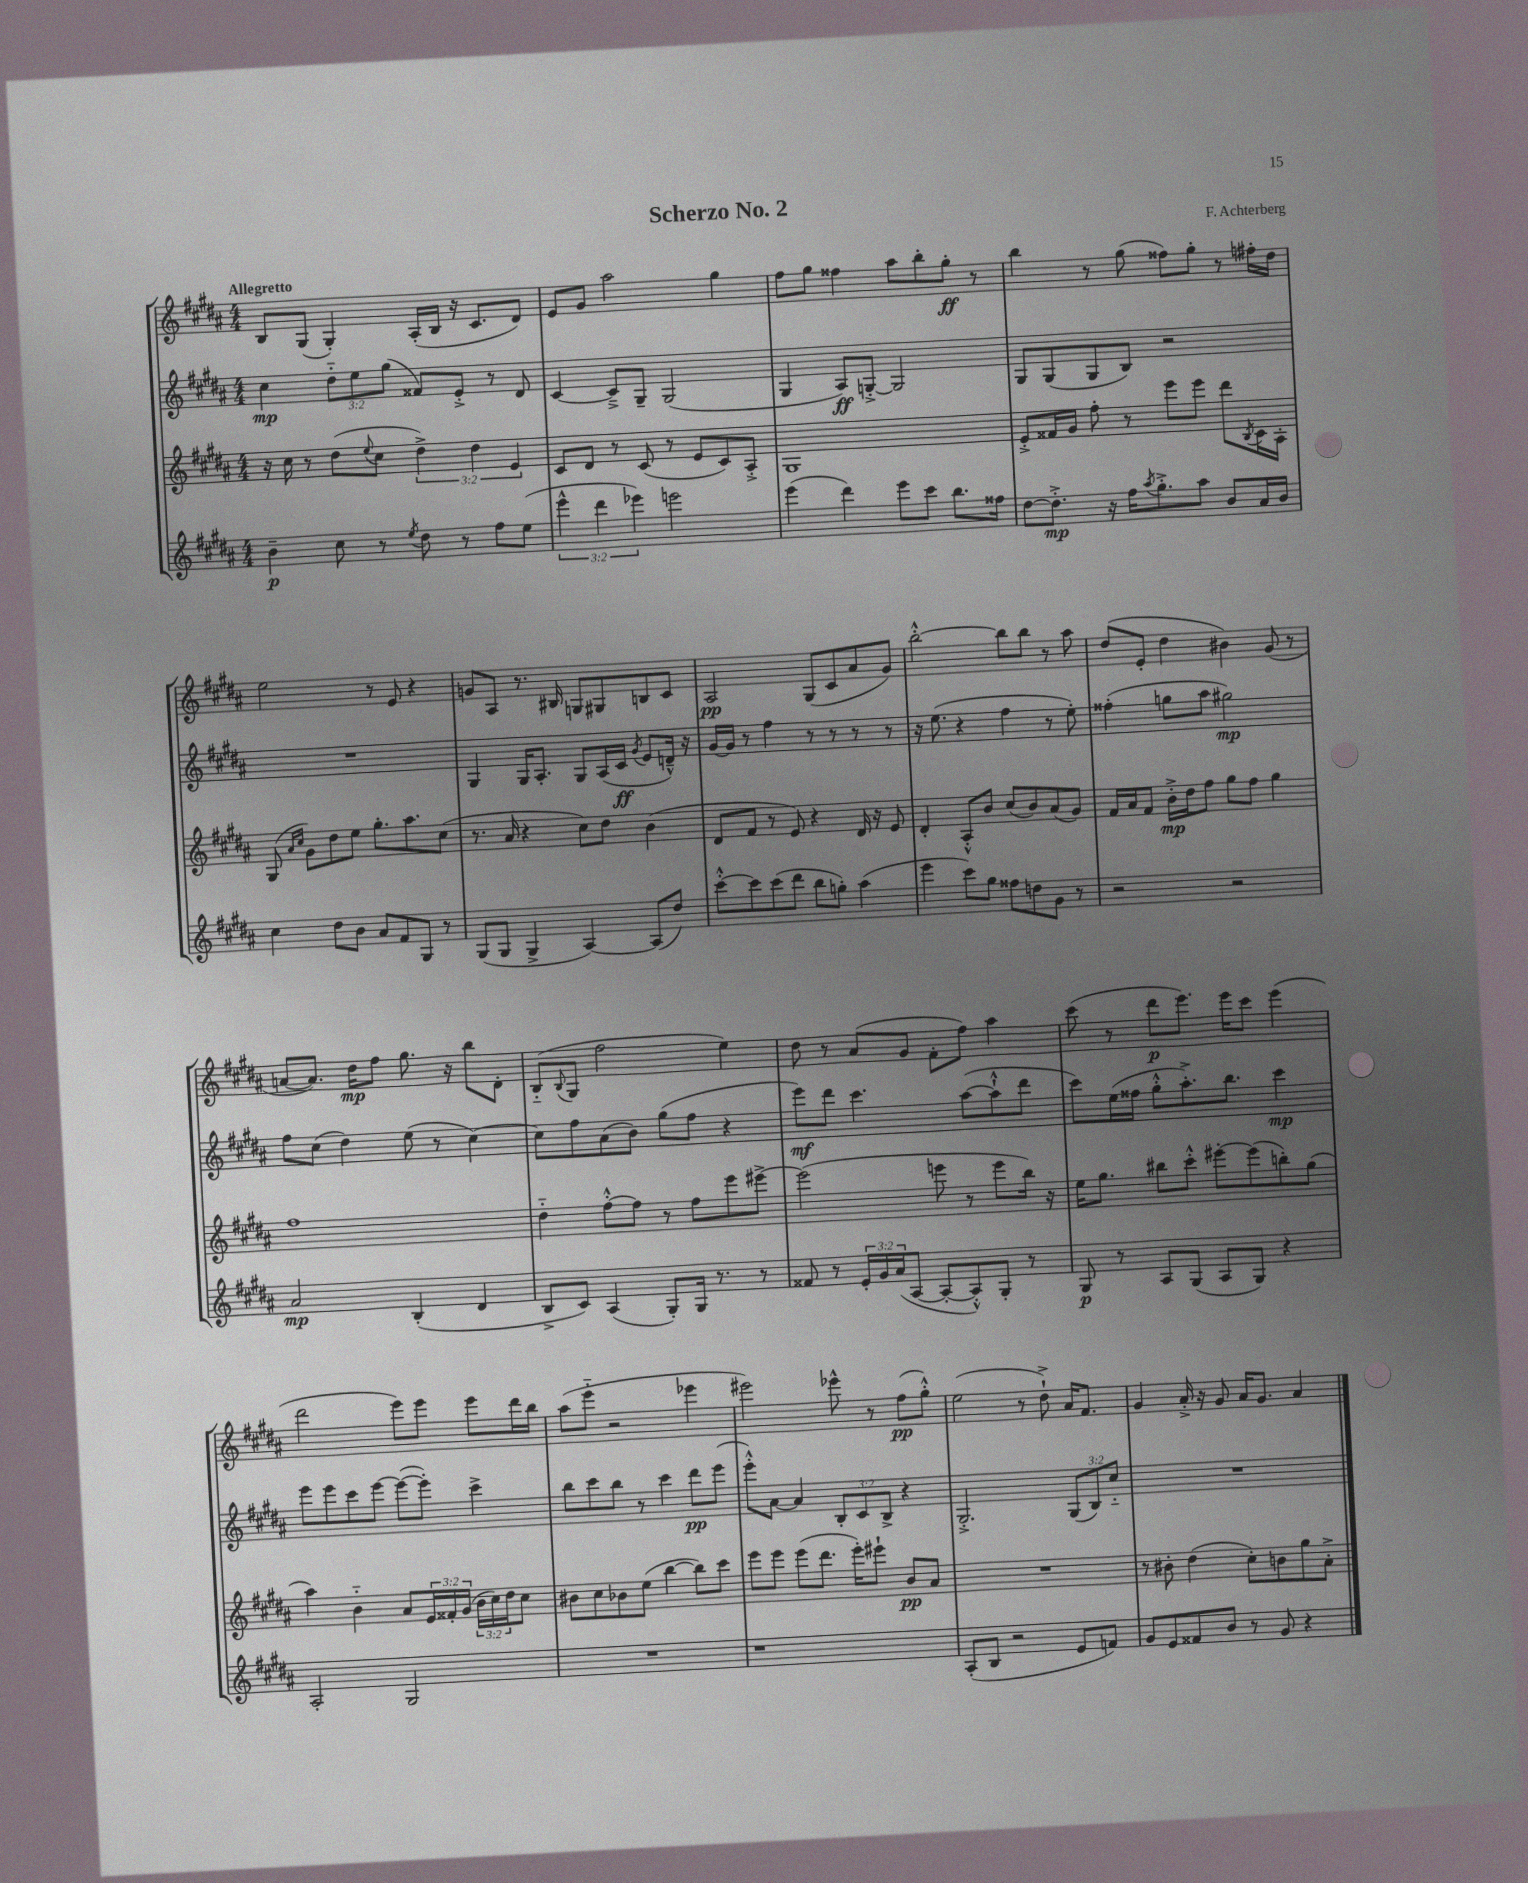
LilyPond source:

\header { title = "Scherzo No. 2" composer = "F. Achterberg" }
<<
\new StaffGroup <<
\new Staff = "s0" {
    \clef treble \key b \major \numericTimeSignature \time 4/4 \tempo "Allegretto"
    b8 gis8( gis4-.) ais16-.( b16 r16 cis'8. dis'8) |
    e'8 gis'8 ais''2 gis''4 |
    fis''8 gis''8 fisis''4 ais''8 b''8-. gis''8-.\ff r8 |
    b''4 r8 gis''8( fisis''8) gis''8-. r8 fis''16-. dis''16 |
    e''2 r8 e'8 r4 |
    g'8 ais8 r8. bis16 g8 gis8 b8 cis'8 |
    ais2\pp gis8( cis'8 ais'8 gis'8) |
    b''2~-.-^ b''8 b''8 r8 ais''8 |
    dis''8( e'8-. dis''4 bis'4) gis'8( r8 |
    a'8~ a'8.) dis''16\mp fis''8 gis''8. r16 b''8 dis'8-. |
    b8-_( \appoggiatura { b8 } gis8 fis''2 e''4) |
    dis''8 r8 ais'8( gis'8 fis'8-. fis''8) ais''4 |
    cis'''8( r8 dis'''8\p e'''8.) e'''16 cis'''8 e'''4( |
    dis'''2 e'''8) e'''8 e'''8 dis'''16 b''16 |
    ais''8( e'''8-_ r2 ees'''4 |
    eis'''2) ees'''8-^ r8 fis''8\pp( gis''8-.-^) |
    e''2( r8 dis''8-!->) ais'16 fis'8. |
    gis'4 ais'16-.-> r16 gis'8 ais'16 gis'8. ais'4 \bar "|." |
}
\new Staff = "s1" {
    \clef treble \key b \major \numericTimeSignature \time 4/4 \override Staff.TupletNumber.text = #tuplet-number::calc-fraction-text
    cis''4\mp \tuplet 3/2 { dis''8-_ e''8 gis''8( } fisis'8) e'8-.-> r8 dis'8 |
    cis'4~ cis'8---> gis8-- gis2( |
    gis4 ais8\ff) g8~-.-> g2 |
    gis8 gis8( gis8 b8) r2 |
    R1 |
    gis4 gis16 ais8.-. gis8 ais16( cis'16\ff \acciaccatura { gis'8 } e'8 d'16---^) r16 |
    gis'16~ gis'16 r8 fis''4 r8 r8 r8 r8 |
    r16 e''8.( r4 fis''4 r8 e''8-.) |
    fisis''4-.( g''8 ais''8 gis''2\mp) |
    fis''8 cis''8( dis''4) e''8( r8 cis''4~) |
    cis''8 fis''8 ais'8( b'8) gis''8( fis''8 r4 |
    e'''8\mf) dis'''8 cis'''4. ais''8~( ais''8-!-^ dis'''8 |
    cis'''8) e''16( fisis''16 gis''8-.-^ ais''8.-.->) b''8. cis'''4\mp |
    e'''8 e'''8 cis'''8 e'''8~ e'''8~( e'''8-.) cis'''4-> |
    b''8 cis'''8 b''8 r8 cis'''4 dis'''8\pp e'''8( |
    e'''8-.-^) ais'8~ ais'4 \tuplet 3/2 { b8-. cis'8 b8-> } r4 |
    gis2.-.-> \tuplet 3/2 { gis8( b8) cis''8-_ } |
    R1 \bar "|." |
}
\new Staff = "s2" {
    \clef treble \key b \major \numericTimeSignature \time 4/4 \override Staff.TupletNumber.text = #tuplet-number::calc-fraction-text
    r16 cis''16 r8 dis''8( \appoggiatura { e''8 } cis''8 \tuplet 3/2 { dis''4->) dis''4 e'4 } |
    cis'8 dis'8 r8 cis'8( r8 e'8 cis'8) ais8-.-> |
    gis1 |
    e'8-.-> fisis'16 gis'16 fis''8-. r8 e'''8 e'''8 dis'''8 \acciaccatura { b8 } cis'16 ais16-. |
    gis8( \grace { ais'16 cis''16 } gis'8) dis''8 e''8 gis''8.-. ais''8. cis''8( |
    r8. ais'16 r4 cis''8) dis''8 b'4( |
    dis'8 fis'8 r8 e'8) r4 dis'16 r16 e'8 |
    dis'4-. ais8-.-^ b'8 cis''8( b'8) ais'8( gis'8) |
    fis'16 ais'16 fis'8 b'16-.->\mp dis''16 fis''8 gis''8 fis''8 gis''4 |
    fis''1 |
    dis''4-_ fis''8~-.-^ fis''8 r8 fis''8 e'''8 eis'''8~-> |
    eis'''2( e'''8 r8 e'''8 b''16) r16 |
    e''16 gis''8. bis''8 cis'''8-.-^ eis'''8~-. eis'''8( b''8-.) gis''8( |
    ais''4) b'4-_ ais'8 \tuplet 3/2 { e'16 fisis'16-. gis'16( } \tuplet 3/2 { b'16 cis''16) dis''16 } cis''8 |
    bis'8 cis''8 bes'8 e''8( b''4~ b''8) cis'''8 |
    e'''8 e'''8 e'''8( dis'''8. e'''16-.) eis'''8-! b'8\pp ais'8 |
    R1 |
    r8 bis'8-. dis''4( cis''8-.) b'8 gis''8 ais'8-.-> \bar "|." |
}
\new Staff = "s3" {
    \clef treble \key b \major \numericTimeSignature \time 4/4 \override Staff.TupletNumber.text = #tuplet-number::calc-fraction-text
    b'4--\p cis''8 r8 \acciaccatura { e''8 } dis''8 r8 fis''8 e''8( |
    \tuplet 3/2 { e'''4-^ dis'''4 ees'''4) } e'''2 |
    e'''4( dis'''4) e'''8 cis'''8 b''8. fisis''16 |
    dis''8~ dis''8.-.->\mp r16 fis''16 \acciaccatura { ais''8 } gis''8.-.-> ais''8 b'8 ais'16 b'16 |
    cis''4 dis''8 b'8 ais'8 fis'8 gis8 r8 |
    gis8( gis8 gis4-> ais4~) ais8( dis''8) |
    cis'''8~-.-^ cis'''8 cis'''8( dis'''8 b''8 g''8-.) ais''4( |
    e'''4 cis'''8) gis''8 fisis''8 d''8 gis'8 r8 |
    r2 r2 |
    ais'2\mp b4-.( dis'4 |
    b8-> cis'8) ais4( gis8-.) gis16 r8. r8 |
    fisis'8 r8 \tuplet 3/2 { e'16-. gis'16 ais'16( } ais8~ ais8~-. ais8-.-^) gis8-. r8 |
    gis8\p r8 ais8 gis8( ais8 gis8) r4 |
    ais2-. gis2 |
    R1 |
    r1 |
    ais8-.( b8 r2 e'8 f'8) |
    gis'8 e'8 fisis'8 b'8 r8 gis'8 r4 \bar "|." |
}
>>
>>
\layout { \context { \Score \remove "Bar_number_engraver" } }
